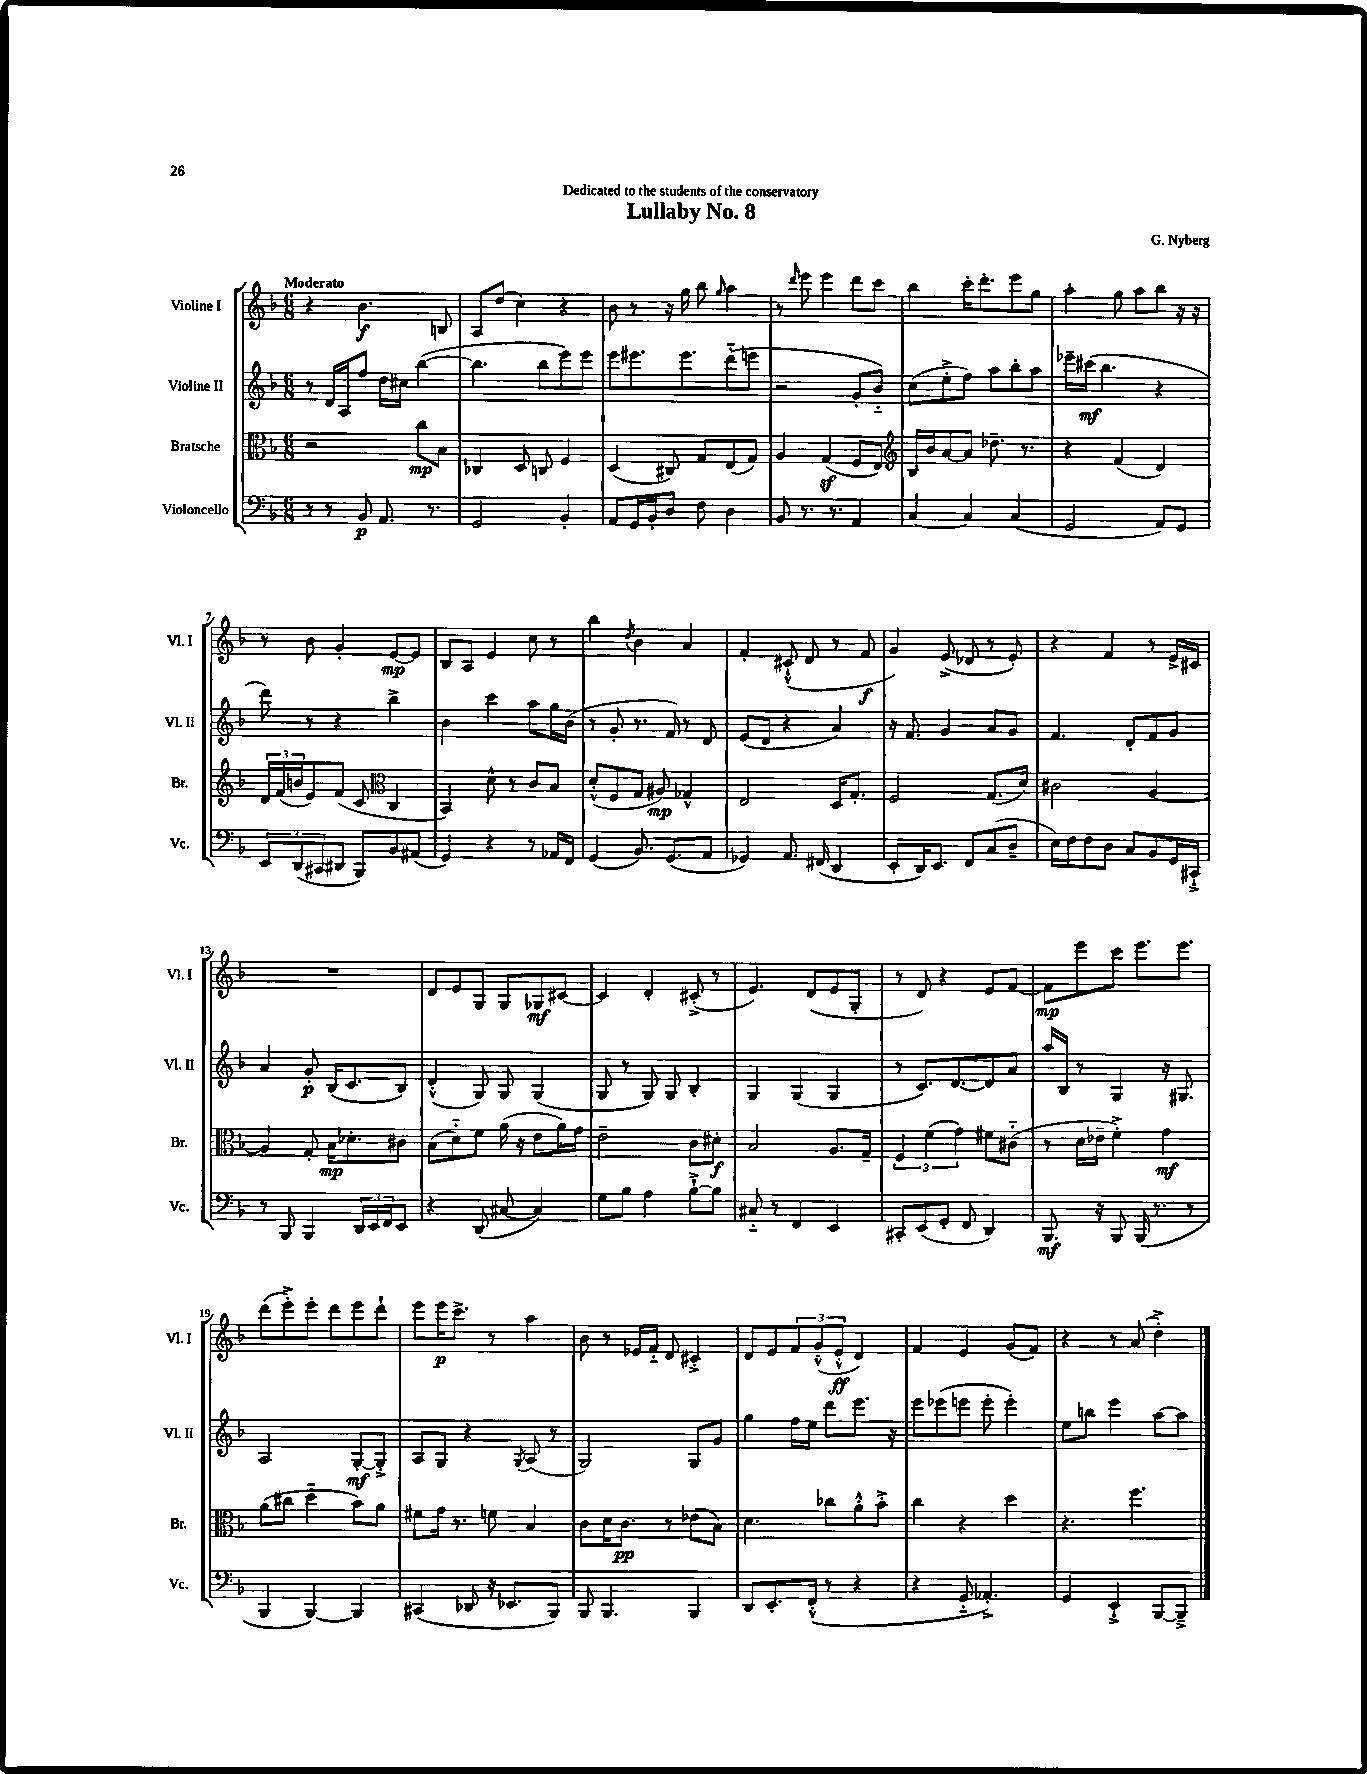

**kern	**dynam	**kern	**dynam	**kern	**dynam	**kern	**dynam
*part4	*part4	*part3	*part3	*part2	*part2	*part1	*part1
*staff4	*staff4	*staff3	*staff3	*staff2	*staff2	*staff1	*staff1
*I"Violoncello	*	*I"Bratsche	*	*I"Violine II	*	*I"Violine I	*
*I'Vc.	*	*I'Br.	*	*I'Vl. II	*	*I'Vl. I	*
*clefF4	*	*clefC3	*	*clefG2	*	*clefG2	*
*k[b-]	*	*k[b-]	*	*k[b-]	*	*k[b-]	*
*M6/8	*	*M6/8	*	*M6/8	*	*M6/8	*
=1	=1	=1	=1	=1	=1	=1	=1
!	!	!	!	!	!	!LO:TX:a:B:t=Moderato	!
8r	.	2r	.	8r	.	4r	.
8r	.	.	.	16d/LL	.	.	.
.	.	.	.	16A/J	.	.	.
8BB-/	p	.	.	8ff/J	.	4.b-\	f
8.AA/	.	.	.	16dd\LL	.	.	.
.	.	.	.	16cc#X\JJ	.	.	.
.	.	8cc\L	mp	([4bb-\	.	.	.
8.r	.	.	.	.	.	.	.
.	.	8B-\J	.	.	.	8Bn/	.
=2	=2	=2	=2	=2	=2	=2	=2
2GG/	.	4C-X/	.	4.bb-\]	.	8A/L	.
.	.	.	.	.	.	(8dd/J	.
.	.	8D/	.	.	.	4cc\)	.
.	.	8Cn/	.	8bb-\L	.	.	.
4BB-'/	.	4F/	.	8eee\)	.	4r	.
.	.	.	.	8eee\J	.	.	.
=3	=3	=3	=3	=3	=3	=3	=3
8AA/L	.	(4D/	.	8eee\L	.	8b-\	.
16GG/L	.	.	.	8.eee#X\	.	8r	.
16BB-'/J	.	.	.	.	.	.	.
8D/J	.	8C#X/)	.	.	.	16r	.
.	.	.	.	8.eee#\	.	16gg\	.
8F\	.	8G/L	.	.	.	8bb-\	.
.	.	.	.	.	.	16qqgg/	.
4D\	.	(8E/	.	(8ddd\	.	4aa\	.
.	.	8G/J)	.	8eeen\J	.	.	.
=4	=4	=4	=4	=4	=4	=4	=4
8BB-/	.	4A/	.	2r	.	8r	.
.	.	.	.	.	.	16qqddd/	.
8.r	.	.	.	.	.	8eee\	.
.	.	(4Gz/	.	.	.	4eee\	.
8.r	.	.	.	.	.	.	.
4AA/	.	8F/L	.	8g'/L	.	8ddd\L	.
.	.	8E/J)	.	8b-/J)	.	8ccc\J	.
=5	=5	=5	=5	=5	=5	=5	=5
*	*	*clefG2	*	*	*	*	*
[4C/	.	16B-/LL	.	(8cc\L	.	4bb-\	.
.	.	16b-/J	.	.	.	.	.
.	.	[8a/	.	8ee'^\	.	.	.
4C/]	.	8a/J]	.	8ff\J)	.	16ccc'\KL	.
.	.	.	.	.	.	8.ddd'\	.
.	.	8.dd-X~\	.	8aa\L	.	.	.
(4C/	.	.	.	8bb-'\	.	8eee\	.
.	.	8.r	.	.	.	.	.
.	.	.	.	8aa\J	.	8gg\J	.
=6	=6	=6	=6	=6	=6	=6	=6
2GG/	.	4r	.	16eee-X~\LL	.	4aa'\	.
.	.	.	.	(16ccc#X\JJ	mf	.	.
.	.	.	.	4.bb-\	.	.	.
.	.	(4f/	.	.	.	8gg\	.
.	.	.	.	.	.	8aa\L	.
8AA/L)	.	4d/)	.	4r	.	8bb-\J	.
8GG/J	.	.	.	.	.	16r	.
.	.	.	.	.	.	16r	.
!!LO:LB:g=z
=7	=7	=7	=7	=7	=7	=7	=7
12EE/L	.	24d/LL	.	8ddd\)	.	8r	.
.	.	(24f/	.	.	.	.	.
(12DD/	.	24bn/J	.	.	.	.	.
.	.	8e/)	.	8r	.	8b-\	.
12CC#X/	.	.	.	.	.	.	.
8DD#X/J	.	(8f/J	.	4r	.	4g'/	.
8BBB-/L)	.	8c/	.	.	.	.	.
*	*	*clefC3	*	*	*	*	*
8BB-/	.	4C/	.	4bb-^\	.	[8e/L	mp
(8AA#X/J	.	.	.	.	.	8e/J]	.
=8	=8	=8	=8	=8	=8	=8	=8
4GG/)	.	4BB-/)	.	4b-\	.	8B-/L	.
.	.	.	.	.	.	8A/J	.
4r	.	8d^^\	.	4ccc\	.	4e/	.
.	.	8r	.	.	.	.	.
8r	.	8c/L	.	8aa\L	.	8cc\	.
16AA-X/LL	.	8B-/J	.	16gg\L	.	8r	.
16FF/JJ	.	.	.	(16b-\JJ	.	.	.
=9	=9	=9	=9	=9	=9	=9	=9
(4GG/	.	(8d'^^/L	.	8r	.	4bb-\	.
.	.	8F/	.	8g'/	.	.	.
.	.	.	.	.	.	8qdd/	.
8.BB-/)	.	8G/J	.	8.r	.	4b-\	.
.	.	8A#X/)	mp	.	.	.	.
(8.GG/L	.	.	.	16f/)	.	.	.
.	.	4G-X^^/	.	8r	.	4a/	.
8AA/J	.	.	.	8d/	.	.	.
=10	=10	=10	=10	=10	=10	=10	=10
4GG-X/)	.	2E/	.	(8e/L	.	4f'/	.
.	.	.	.	8d/J	.	.	.
8.AA/	.	.	.	4r	.	(8c#X`^^/	.
.	.	.	.	.	.	8d/	.
(16FF#X/	.	.	.	.	.	.	.
4DD/	.	16D/KL	.	4a/)	.	8r	.
.	.	8.G'/J	.	.	.	.	.
.	.	.	.	.	.	8f/	f
=11	=11	=11	=11	=11	=11	=11	=11
8EE'/L	.	2F/	.	16r	.	4g/)	.
.	.	.	.	8.f/	.	.	.
16DD/K)	.	.	.	.	.	.	.
8.EE/J	.	.	.	.	.	.	.
.	.	.	.	4g/	.	(8e^/	.
8FF/L	.	.	.	.	.	8d-X/	.
(8C/	.	(8.G/L	.	8a/L	.	8r	.
8D~/J	.	.	.	8g/J	.	8e'/)	.
.	.	16d/Jk)	.	.	.	.	.
=12	=12	=12	=12	=12	=12	=12	=12
16E\LL)	.	2c#X\	.	4.f/	.	4r	.
16F\J	.	.	.	.	.	.	.
8F\	.	.	.	.	.	.	.
8D\J	.	.	.	.	.	4f/	.
8C/L	.	.	.	8d'/L	.	.	.
8BB-/	.	[4A/	.	8f/	.	8r	.
16GG/L	.	.	.	8g/J	.	16e^/LL	.
16CC#X`^/JJ	.	.	.	.	.	16c#X/JJ	.
!!LO:LB:g=z
=13	=13	=13	=13	=13	=13	=13	=13
8r	.	4A/]	.	4a/	.	2.r	.
8BBB-/	.	.	.	.	.	.	.
4BBB-/	.	8G'/	.	8g'/	p	.	.
.	.	16B-\KL	mp	(16B-/KL	.	.	.
.	.	8.d-X'\	.	8.c/	.	.	.
24DD/LL	.	.	.	.	.	.	.
24EE/	.	.	.	.	.	.	.
24FF/J	.	.	.	.	.	.	.
8EE/J	.	8c#X\J	.	8B-/J)	.	.	.
=14	=14	=14	=14	=14	=14	=14	=14
4r	.	(8B-\L	.	(4d'^^/	.	8d/L	.
.	.	8d\)	.	.	.	8e/	.
(8DD/	.	8f\J	.	8G/)	.	8G/J	.
[8C#X/	.	(16a\	.	8G/	.	8G/L	.
.	.	16r	.	.	.	.	.
4C#/])	.	8e\L	.	(4G/	.	8G-X/	mf
.	.	16a\L)	.	.	.	[8c#X/J	.
.	.	16g\JJ	.	.	.	.	.
=15	=15	=15	=15	=15	=15	=15	=15
8G\L	.	2e~\	.	8G/	.	4c#/]	.
8B-\J	.	.	.	8r	.	.	.
4A\	.	.	.	8G/)	.	4d'/	.
.	.	.	.	8G/	.	.	.
[8B-`^\L	.	8c\L	.	4B-'/	.	(8c#X'^/	.
8B-\J]	.	8d#X'\J	f	.	.	8r	.
=16	=16	=16	=16	=16	=16	=16	=16
8C#X/	.	2B-/	.	4G/	.	4.e/)	.
8r	.	.	.	.	.	.	.
4FF/	.	.	.	(4G/	.	.	.
.	.	.	.	.	.	(8d/L	.
4EE/	.	8.A/L	.	4G/	.	8e/	.
.	.	.	.	.	.	8G'/J	.
.	.	16G~/Jk	.	.	.	.	.
=17	=17	=17	=17	=17	=17	=17	=17
8CC#X'/L	.	6F/	.	8r	.	8r	.
(8EE/	.	.	.	8.c/L)	.	8d/)	.
.	.	(6f\	.	.	.	.	.
8GG'/J	.	.	.	.	.	4r	.
.	.	.	.	[8.d/	.	.	.
.	.	6g\)	.	.	.	.	.
8FF/	.	.	.	.	.	.	.
4DD/)	.	8f#X\L	.	8d/]	.	8e/L	.
.	.	(8c#X\J	.	8a/J	.	[8f/J	.
=18	=18	=18	=18	=18	=18	=18	=18
8.BBB-/	mf	8r	.	16aa/LL	.	8f\L]	mp
.	.	.	.	16B-/JJ	.	.	.
.	.	16d\LL	.	8r	.	8eee\	.
16r	.	16e-X~\JJ	.	.	.	.	.
8BBB-/	.	4f'^\)	.	4G/	.	8ccc\J	.
(16BBB-/	.	.	.	.	.	8.eee\L	.
8.r	.	.	.	.	.	.	.
.	.	4g\	mf	16r	.	.	.
.	.	.	.	8.G#X/	.	8.eee\J	.
8r	.	.	.	.	.	.	.
!!LO:LB:g=z
=19	=19	=19	=19	=19	=19	=19	=19
4BBB-/	.	(8a\L	.	2A/	.	(8ddd\L	.
.	.	8cc#X\J	.	.	.	8eee'^\)	.
[4BBB-/)	.	4dd\	.	.	.	8eee'\J	.
.	.	.	.	.	.	8ddd\L	.
4BBB-/]	.	8b-\L)	.	[8G'/L	mf	8eee\	.
.	.	8a\J	.	8G'^/J]	.	8ddd`\J	.
=20	=20	=20	=20	=20	=20	=20	=20
(4CC#X/	.	8f#X\L	.	8A/L	.	8eee\L	.
.	.	16g\Jk	.	8G/J	.	16eee\K	p
.	.	8.r	.	.	.	8.ccc^\J	.
8DD-X/	.	.	.	4r	.	.	.
16r	.	8fn\	.	.	.	8r	.
8.EE-X/L	.	.	.	.	.	.	.
.	.	.	.	8qG/	.	.	.
.	.	4B-/	.	(8A/	.	4aa\	.
8BBB-/J)	.	.	.	8r	.	.	.
=21	=21	=21	=21	=21	=21	=21	=21
8BBB-/	.	8c\L	.	2G/)	.	8b-\	.
4.BBB-/	.	16d\K	.	.	.	8r	.
.	.	8.c\J	pp	.	.	.	.
.	.	.	.	.	.	16e-X/LL	.
.	.	.	.	.	.	16f/JJ	.
.	.	8r	.	.	.	8d/	.
4BBB-/	.	(8e-X\L	.	8G/L	.	4c#X'^/	.
.	.	8B-\J)	.	8g/J	.	.	.
=22	=22	=22	=22	=22	=22	=22	=22
8DD/L	.	4.d\	.	4gg\	.	8d/L	.
8.EE'/	.	.	.	.	.	8e/	.
.	.	.	.	16ff\LL	.	12f/	.
(16FF'^^/Jk	.	.	.	16ee\JJ	.	.	.
.	.	.	.	.	.	(12g'^^/	.
8r	.	8cc-X\L	.	8ddd\L	.	.	.
.	.	.	.	.	.	12e'^^/J	ff
4r	.	8a'^^\	.	8.eee\J	.	4d/)	.
.	.	8b-'^\J	.	.	.	.	.
.	.	.	.	16r	.	.	.
=23	=23	=23	=23	=23	=23	=23	=23
4r	.	4cc\	.	8eee\L	.	4f/	.
.	.	.	.	(8eee-X\	.	.	.
8GG/	.	4r	.	8eeen\J	.	4e/	.
4.AA-X'^/)	.	.	.	8eee'\	.	.	.
.	.	4dd\	.	4eee'\)	.	(8g/L	.
.	.	.	.	.	.	8f/J)	.
=24	=24	=24	=24	=24	=24	=24	=24
4GG/	.	4.r	.	8ee\L	.	4r	.
.	.	.	.	8bbn\J	.	.	.
4EE`^/	.	.	.	4eee\	.	8r	.
.	.	4.ff\	.	.	.	(8a/	.
[8BBB-/L	.	.	.	[8aa\L	.	4dd'^\)	.
8BBB-~^/J]	.	.	.	8aa\J]	.	.	.
==	==	==	==	==	==	==	==
*-	*-	*-	*-	*-	*-	*-	*-
